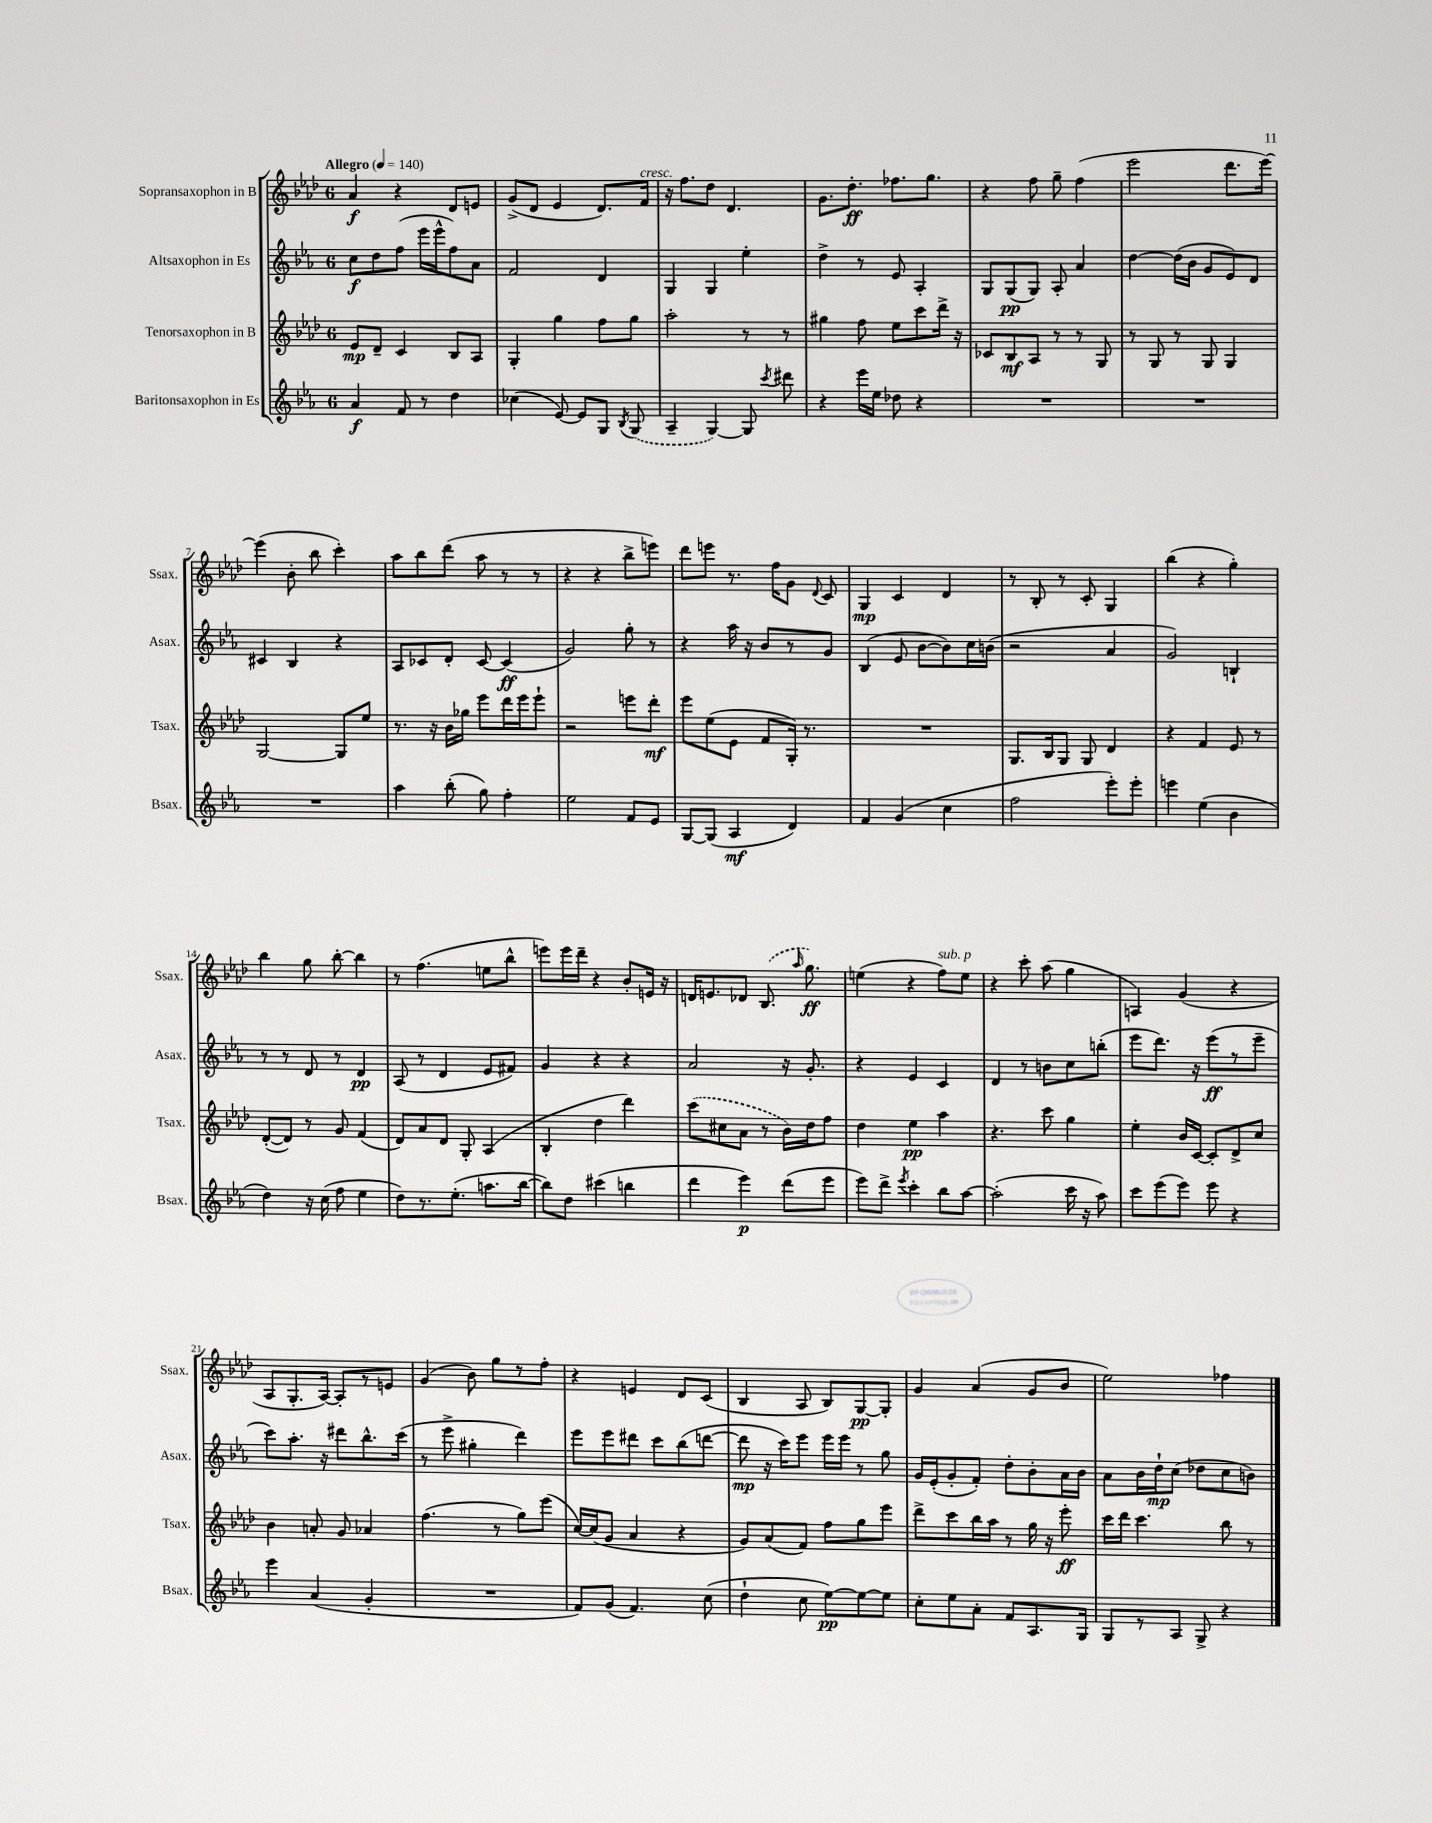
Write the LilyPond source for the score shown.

<<
\new StaffGroup <<
\new Staff = "s0" \with { instrumentName = "Sopransaxophon in B" shortInstrumentName = "Ssax." } {
    \clef treble \key aes \major \once \override Staff.TimeSignature.style = #'single-digit \time 6/8 \tempo "Allegro" 4 = 140
    \autoBeamOff aes'4\f r4 des'8[ e'8] |
    g'8[->( des'8] ees'4 des'8.[) f'16]^\markup { \italic "cresc." } |
    r16 f''8.[ des''8] des'4. |
    g'8.[ des''8.]-.\ff fes''8.[ g''8.] |
    r4 f''8 g''8-- f''4( |
    ees'''2 des'''8.[ ees'''16]~) |
    ees'''4( bes'8-. bes''8 c'''4-.) |
    aes''8[ bes''8 des'''8]( aes''8 r8 r8 |
    r4 r4 bes''8[-> e'''8]) |
    des'''8[ e'''8] r8. f''16[ g'8] \appoggiatura { des'8 } c'8 |
    g4\mp c'4 des'4 |
    r8 bes8-. r8 c'8-. g4 |
    bes''4( r4 g''4-.) |
    bes''4 g''8 bes''8~-. bes''4 |
    r8 f''4.( e''8[ bes''8]-^ |
    e'''8[) e'''16 des'''16]-- r4 bes'8[-. e'16] r16 |
    d'16[ e'8. des'8] \once \slurDashed bes8.( \grace { aes''16 } g''8.\ff) |
    e''4( r4 f''8[^\markup { \italic "sub. p" }) e''8] |
    r4 c'''8-. aes''8( g''4 |
    a4) g'4( r4 |
    aes8[ g8.-. aes16]~) aes8[-. r8 e'8] |
    g'4( bes'8) g''8[ r8 f''8]-. |
    r4 e'4 des'8[ c'8]( |
    bes4 aes8 bes8[) g8~\pp g8]-. |
    g'4 aes'4( g'8[ bes'8] |
    ees''2) fes''4 \bar "|." |
}
\new Staff = "s1" \with { instrumentName = "Altsaxophon in Es" shortInstrumentName = "Asax." } {
    \clef treble \key ees \major \once \override Staff.TimeSignature.style = #'single-digit \time 6/8
    \autoBeamOff c''8[\f d''8 f''8]( ees'''16[ ees'''16-^ f''8) aes'8] |
    f'2 d'4 |
    g4 g4 ees''4-. |
    d''4-> r8 ees'8 aes4-. |
    g8[ g8\pp( g8]) aes8-. aes'4 |
    d''4~ d''16[( bes'16] g'8[ ees'8) d'8] |
    cis'4 bes4 r4 |
    aes8[ ces'8 d'8]-. ces'8~ ces'4\ff( |
    g'2) g''8-. r8 |
    r4 aes''16 r16 bes'8[ r8 g'8] |
    bes4( ees'8 bes'8[~ bes'8) c''16 b'16]( |
    r2 aes'4 |
    g'2) b4-! |
    r8 r8 d'8 r8 d'4\pp |
    aes8( r8 d'4 ees'8[ fis'8]) |
    g'4 r4 r4 |
    aes'2 r16 g'8.-. |
    r4 ees'4 c'4 |
    d'4 r8 b'8[ c''8 b''8]-.( |
    ees'''8[ d'''8.]) r16 ees'''8[\ff( r8 ees'''8]-- |
    c'''8[) aes''8.]-. r16 dis'''8[ bes''8.-^ c'''16]( |
    r8 ees'''8-> gis''4-. d'''4) |
    ees'''8[ ees'''8 dis'''8] c'''8[ bes''8( d'''8]~ |
    d'''8\mp r16 c'''16[) ees'''8] ees'''16[ ees'''16] r8 g''8 |
    g'16[ ees'16-.( g'8-. f'8]-.) d''8[-. bes'8-. aes'16 bes'16] |
    aes'8[ bes'16 d''16-!\mp c''8]( des''8[ c''8 b'8]) \bar "|." |
}
\new Staff = "s2" \with { instrumentName = "Tenorsaxophon in B" shortInstrumentName = "Tsax." } {
    \clef treble \key aes \major \once \override Staff.TimeSignature.style = #'single-digit \time 6/8
    \autoBeamOff ees'8[\mp des'8]-- c'4 bes8[ aes8] |
    g4-. g''4 f''8[ g''8] |
    aes''2-. r8 r8 |
    gis''4 f''8 ees''8[ c'''8 des'''16]-> r16 |
    ces'8[ bes8\mf aes8] r8 r8 g8 |
    r8 g8 r8 g8 g4 |
    g2~ g8[ ees''8] |
    r8. r16 bes'16[ ges''16] ees'''8[ des'''16 ees'''16 ees'''8]-! |
    r2 e'''8[ des'''8]-.\mf |
    ees'''8[ ees''8( ees'8] f'8[ g16]-.) r8. |
    R2. |
    g8.[ bes16 g8] g8 des'4 |
    r4 f'4 ees'8 r8 |
    des'8[~-.( des'8]) r8 g'8 f'4( |
    des'8[) aes'8 des'8] g8-. aes4( |
    bes4-. des''4 des'''4) |
    \once \slurDashed c'''8[( cis''8 aes'8] r8 bes'16[) des''16 f''8] |
    des''4 ees''4\pp aes''4 |
    r4. c'''8 g''4 |
    ees''4-. bes'16[ c'16]~ c'8[-. des'8-> c''8] |
    bes'4 a'8-. g'8 aes'4 |
    f''4.( r8 g''8[) ees'''8]( |
    c''16[~) c''16( g'8] aes'4 r4 |
    g'8[) aes'8( f'8]) f''8[ g''8 ees'''8] |
    des'''8[-> c'''8 bes''16 aes''16] r8 g''16 r16 ees'''8-.\ff |
    c'''16[ des'''16] c'''4. bes''8 r8 \bar "|." |
}
\new Staff = "s3" \with { instrumentName = "Baritonsaxophon in Es" shortInstrumentName = "Bsax." } {
    \clef treble \key ees \major \once \override Staff.TimeSignature.style = #'single-digit \time 6/8
    \autoBeamOff aes'4\f f'8 r8 d''4 |
    ces''4( ees'8~) ees'8[ g8] \acciaccatura { bes8 } \once \slurDashed g8( |
    aes4-- g4~) g8 \acciaccatura { c'''8 } dis'''8 |
    r4 ees'''16[ ees''16] des''8 r4 |
    R2. |
    R2. |
    R2. |
    aes''4 bes''8-.( g''8) f''4-. |
    ees''2 f'8[ ees'8] |
    g8[~ g8]( aes4\mf d'4) |
    f'4 g'4( c''4 |
    f''2 ees'''8[-.) ees'''8]-. |
    e'''4 ees''4( bes'4 |
    d''4) r16 c''16( f''8 ees''4 |
    d''8[) r8. ees''8.]-.( a''8.[ bes''16]~ |
    bes''8[) d''8] cis'''4( b''4 |
    d'''4 ees'''4\p) d'''8[( ees'''8] |
    ees'''8[) d'''8]-> \acciaccatura { ees'''8 } c'''4-. bes''8[ aes''8]~ |
    aes''2-.( c'''16 r16 aes''8) |
    c'''8[ ees'''8( ees'''8]) ees'''8 r4 |
    ees'''4 aes'4( g'4-. |
    R2. |
    f'8[) g'8]( f'4.) c''8( |
    d''4-! c''8 ees''8[~\pp) ees''8~ ees''8] |
    c''8[-. ees''8 aes'8]-. f'8[ aes8. g16] |
    g8[ r8 aes8] g8-> r4 \bar "|." |
}
>>
>>
